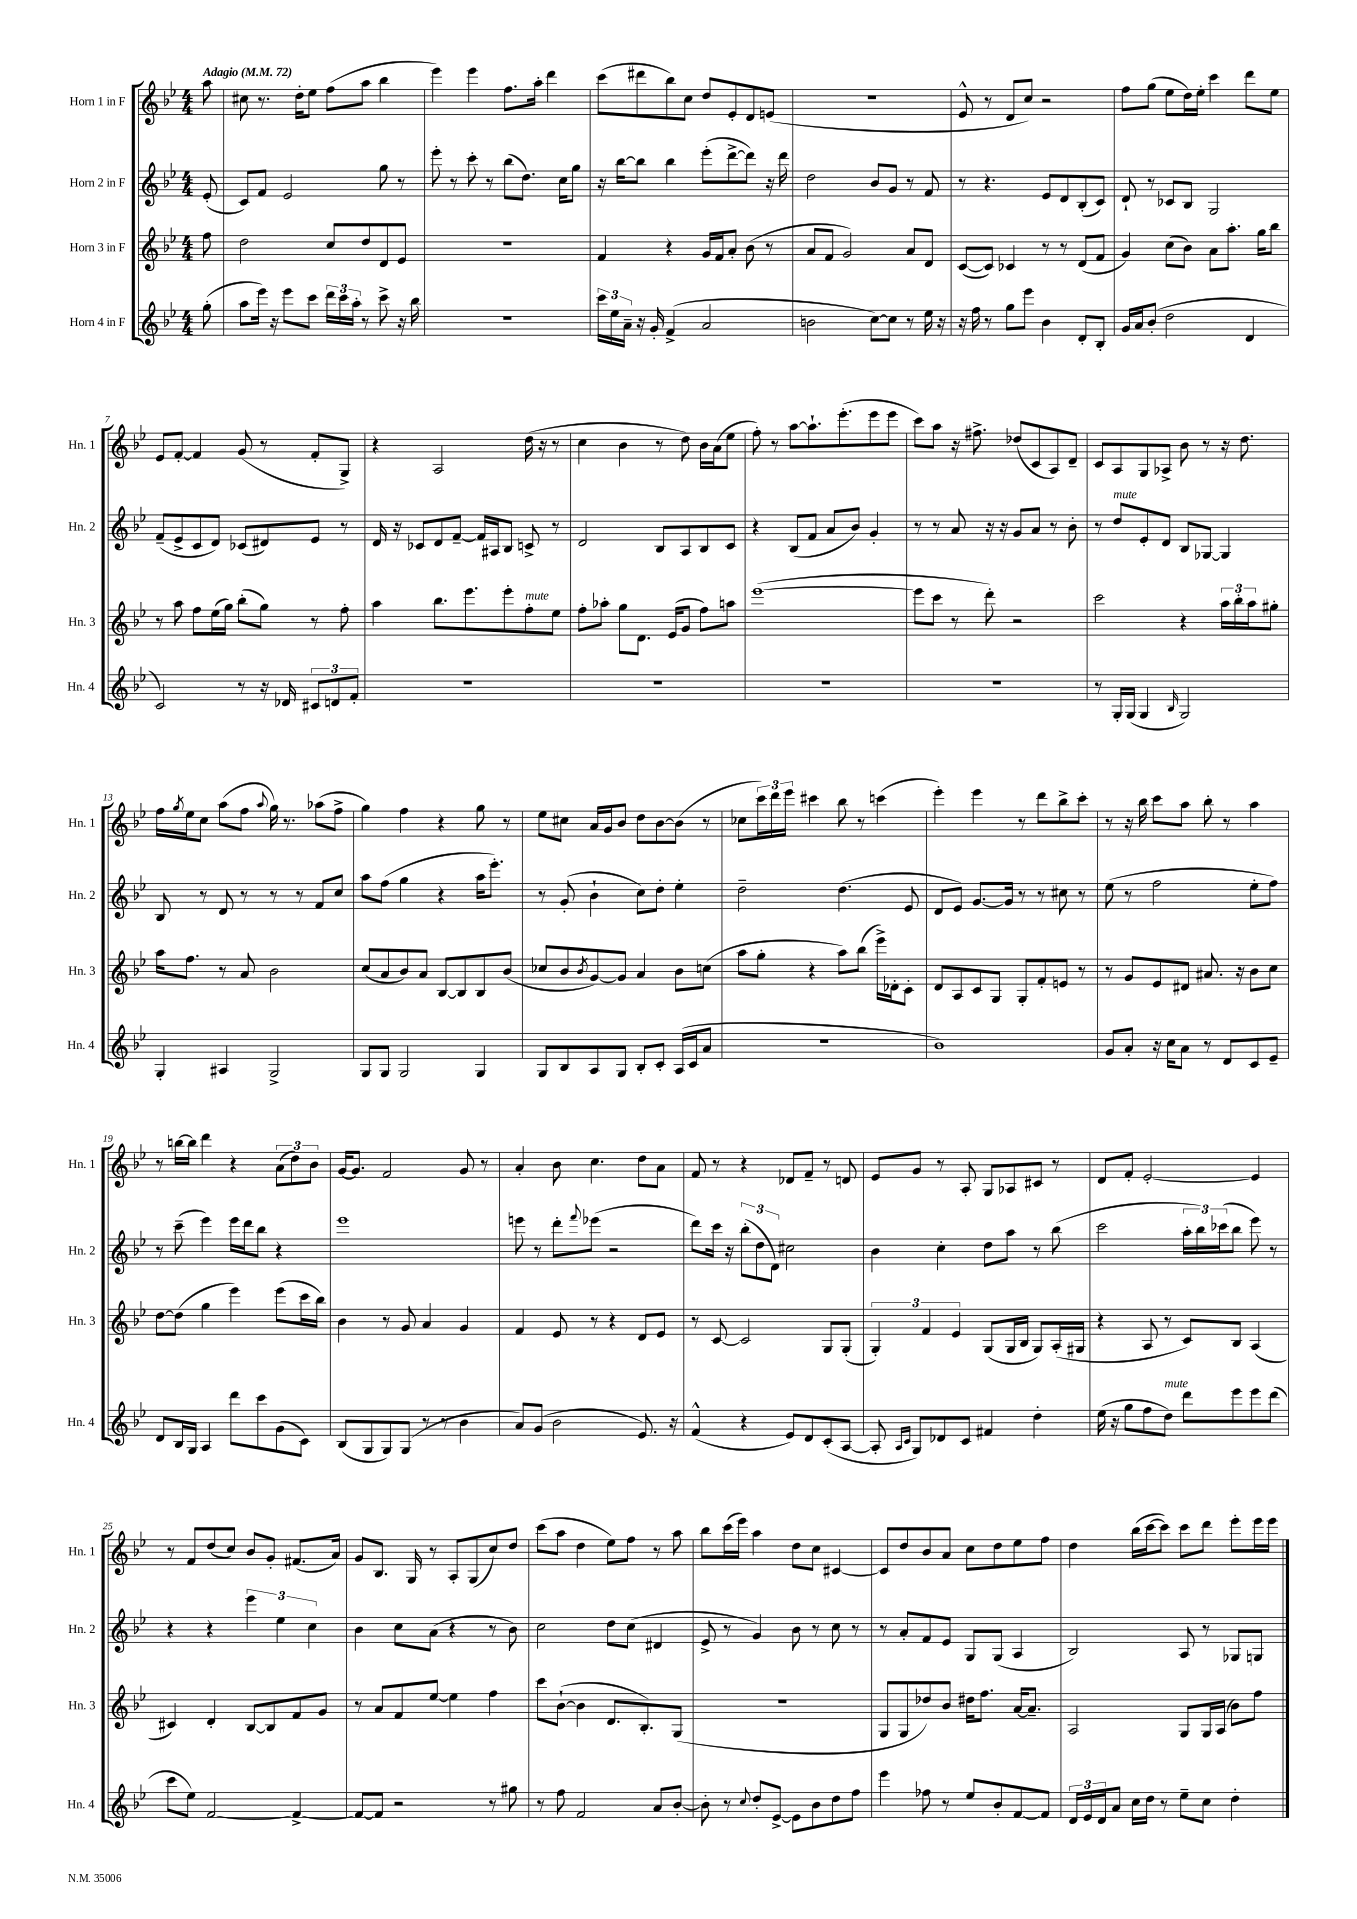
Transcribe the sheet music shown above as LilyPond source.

<<
\new StaffGroup <<
\new Staff = "s0" \with { instrumentName = "Horn 1 in F" shortInstrumentName = "Hn. 1" } {
    \clef treble \key bes \major \numericTimeSignature \time 4/4 \partial 8 \tempo "Adagio" 4 = 72
    a''8 |
    cis''8 r8. d''16-. ees''8 f''8( a''8 bes''4 |
    ees'''4) ees'''4 f''8. a''16-. d'''4 |
    c'''8( dis'''8 bes''8) c''8 d''8 ees'8-. d'8 e'8( |
    R1 |
    ees'8-^ r8 d'8 c''8) r2 |
    f''8 g''8( ees''8 d''16) ees''16-. c'''4 d'''8 ees''8 |
    ees'8 f'8~-. f'4 g'8( r8 f'8-. g8->) |
    r4 a2 d''16( r16 r8 |
    c''4 bes'4 r8 d''8) bes'16 a'16( ees''8 |
    f''8-.) r8 a''8~ a''8.-! ees'''8.-.( ees'''8 ees'''8 |
    c'''8) a''8 r16 fis''8.-> des''8( c'8 a8) d'8-- |
    c'8 a8 g8 aes8-> bes'8 r8 r16 d''8. |
    f''16 \acciaccatura { g''8 } ees''16 c''8 a''8( f''8 \appoggiatura { a''8 } g''16) r8. aes''8( f''8-> |
    g''4) f''4 r4 g''8 r8 |
    ees''8 cis''8 a'16 g'16 bes'8 d''8 bes'8~ bes'8( r8 |
    ces''8 \tuplet 3/2 { c'''16) d'''16 ees'''16 } cis'''4 bes''8 r8 c'''4( |
    ees'''4-.) ees'''4 r8 d'''8 bes''8-> c'''8-. |
    r8 r16 bes''16 c'''8 a''8 bes''8-. r8 a''4 |
    r8 b''16~ b''16 d'''4 r4 \tuplet 3/2 { a'8( d''8) bes'8 } |
    g'16~ g'8. f'2 g'8 r8 |
    a'4-. bes'8 c''4. d''8 a'8 |
    f'8 r8 r4 des'8 f'8-- r8 d'8 |
    ees'8 g'8 r8 a8-. g8 aes8 cis'8 r8 |
    d'8 f'8-. ees'2~-. ees'4 |
    r8 f'8 d''8( c''8) bes'8 g'8-. fis'8.( a'16) |
    g'8 bes8. g16 r8 a8-. g8( c''8) d''8 |
    c'''8( a''8 d''4 ees''8) f''8 r8 a''8 |
    bes''8 c'''16( ees'''16) a''4 d''8 c''8 cis'4~ |
    cis'8 d''8 bes'8 a'8 c''8 d''8 ees''8 f''8 |
    d''4 bes''16( c'''16~ c'''8) c'''8 d'''8 ees'''8-. ees'''16 ees'''16 \bar "|." |
}
\new Staff = "s1" \with { instrumentName = "Horn 2 in F" shortInstrumentName = "Hn. 2" } {
    \clef treble \key bes \major \numericTimeSignature \time 4/4 \partial 8
    ees'8-.( |
    c'8) f'8 ees'2 g''8 r8 |
    ees'''8-. r8 c'''8-. r8 bes''8( d''8.) c''16 g''8 |
    r16 bes''16~ bes''8 bes''4 ees'''8-.( d'''8~-> d'''8) r16 d'''16 |
    d''2 bes'8 g'8 r8 f'8 |
    r8 r4. ees'8 d'8 bes8-.( c'8) |
    d'8-! r8 ces'8 bes8 g2 |
    f'8--( ees'8-> c'8 d'8) ces'8( dis'8) ees'8 r8 |
    d'16 r16 ces'8 d'8 f'8~-- f'16 ais16 bes8 c'8-> r8 |
    d'2 bes8 a8 bes8 c'8 |
    r4 bes8( f'8 a'8 bes'8) g'4-. |
    r8 r8 a'8 r16 r16 g'8 a'8 r8 bes'8-. |
    r8 d''8^\markup { \italic "mute" } ees'8-. d'8 bes8 ges8~ ges4 |
    bes8 r8 d'8 r8 r8 r8 f'8 c''8 |
    a''8 f''8( g''4 r4 a''16 ees'''8.-.) |
    r8 g'8-.( bes'4-! c''8) d''8-. ees''4-. |
    d''2-- d''4.( ees'8 |
    d'8 ees'8) g'8.~ g'16 r8 r8 cis''8 r8 |
    ees''8( r8 f''2 ees''8-. f''8) |
    r8 c'''8--( ees'''4) ees'''16 d'''16 bes''8 r4 |
    ees'''1 |
    e'''8 r8 d'''8-. \appoggiatura { f'''8 } ees'''8( r2 |
    d'''8) c'''16 r16 \tuplet 3/2 { bes''8-.( d''8 d'8) } cis''2 |
    bes'4 c''4-. d''8 a''8 r8 bes''8( |
    c'''2 \tuplet 3/2 { a''16-. bes''16) ces'''16( } bes''8 ees'''8) r8 |
    r4 r4 \tuplet 3/2 { ees'''4 ees''4 c''4 } |
    bes'4 c''8 a'8( r4 r8 bes'8) |
    c''2 d''8 c''8( dis'4 |
    ees'8-> r8 g'4) bes'8 r8 c''8 r8 |
    r8 a'8-. f'8 ees'8 g8 g8( a4 |
    bes2) a8 r8 ges8 g8 \bar "|." |
}
\new Staff = "s2" \with { instrumentName = "Horn 3 in F" shortInstrumentName = "Hn. 3" } {
    \clef treble \key bes \major \numericTimeSignature \time 4/4 \partial 8
    f''8 |
    d''2 c''8 d''8 d'8 ees'8 |
    R1 |
    f'4 r4 g'16 f'16 a'8-. bes'8( r8 |
    a'8 f'8 g'2) a'8 d'8 |
    c'8~( c'8) ces'4 r8 r8 d'8( f'8 |
    g'4) c''8( bes'8) a'8 a''8.-. g''16 bes''8 |
    r8 a''8 f''8 ees''16( g''16) bes''8-.( g''8) r8 f''8-. |
    a''4 bes''8. ees'''8. ees'''8-. f''8-.^\markup { \italic "mute" } ees''8 |
    f''8-. aes''8-. g''8 d'8. ees'16( g'8 f''8) a''8 |
    ees'''1~( |
    ees'''8 c'''8 r8 d'''8-.) r2 |
    c'''2 r4 \tuplet 3/2 { a''16 bes''16-. a''16 } gis''8-. |
    a''16 f''8. r8 a'8 bes'2 |
    c''8( a'8 bes'8) a'8 bes8~ bes8 bes8 bes'8( |
    ces''8 bes'8 \acciaccatura { bes'8 } g'8~) g'8 a'4 bes'8 c''8( |
    a''8 g''8-. r4 a''8) bes''8( ees'''16->) des'16-. c'8-. |
    d'8 a8 c'8 g8 g8-. f'8-. e'8 r8 |
    r8 g'8 ees'8 dis'8 ais'8. r16 bes'8 c''8 |
    d''8~ d''8( g''4 ees'''4) ees'''8( c'''16 bes''16) |
    bes'4 r8 g'8 a'4 g'4 |
    f'4 ees'8 r8 r4 d'8 ees'8 |
    r8 c'8~ c'2 g8 g8-.( |
    \tuplet 3/2 { g4-.) f'4 ees'4 } g8( g16 bes16 g8) a16-.( gis16 |
    r4 a8 r8 c'8) bes8 a4( |
    cis'4) d'4-. bes8~ bes8 f'8 g'8 |
    r8 a'8 f'8 ees''8~ ees''4 f''4 |
    c'''8 bes'8~-!( bes'4 d'8. bes8.-.) g8( |
    R1 |
    g8 g8 des''8) bes'8 dis''16 f''8. a'16~ a'8.-- |
    a2 g8 g16 a16( bes'8) f''8 \bar "|." |
}
\new Staff = "s3" \with { instrumentName = "Horn 4 in F" shortInstrumentName = "Hn. 4" } {
    \clef treble \key bes \major \numericTimeSignature \time 4/4 \partial 8
    g''8-.( |
    a''8 ees'''16) r16 ees'''8 c'''8 \tuplet 3/2 { d'''16 c'''16 a''16-. } r8 c'''8-> r16 bes''16 |
    r1 |
    \tuplet 3/2 { c'''16 ees''16 a'16-- } r16 g'16-. f'4->( a'2 |
    b'2 c''8~) c''8 r8 ees''16 r16 |
    r16 f''16 r8 g''8 ees'''8 bes'4 d'8-. bes8-. |
    g'16 a'16 bes'8-.( d''2 d'4 |
    c'2) r8 r16 des'16 \tuplet 3/2 { cis'8 d'8 f'8-. } |
    R1 |
    R1 |
    R1 |
    R1 |
    r8 g16-. g16( g4 \grace { bes16 } g2) |
    g4-. ais4 g2-> |
    g8 g8 g2 g4 |
    g8 bes8 a8 g8 bes8-. c'8-. a16( c'16 a'8 |
    R1 |
    bes'1) |
    g'8 a'8-. r16 c''16 a'8 r8 d'8 c'8 ees'8-- |
    d'8 bes16 g16 a4 d'''8 c'''8 g'8( c'8) |
    bes8( g8 g8) g8( r8 r8 bes'4 |
    a'8) g'8( bes'2 ees'8.) r16 |
    f'4-^( r4 ees'8) d'8 c'8-.( a8~ |
    a8-. \grace { a16 c'16 } g8) des'8 c'8 fis'4 d''4-. |
    ees''16( r16 g''8 f''8 d''8^\markup { \italic "mute" }) d'''8 ees'''8 ees'''8 d'''8( |
    c'''8 ees''8) f'2~ f'4~-> |
    f'8~ f'8 r2 r8 gis''8 |
    r8 f''8 f'2 a'8 bes'8~-. |
    bes'8-. r8 \appoggiatura { c''8 } d''8-. ees'8~-> ees'8 bes'8 d''8 f''8 |
    ees'''4 fes''8 r8 ees''8 bes'8-. f'8~ f'8 |
    \tuplet 3/2 { d'16 ees'16 d'16 } a'8 c''16 d''16 r8 ees''8-- c''8 d''4-. \bar "|." |
}
>>
>>
